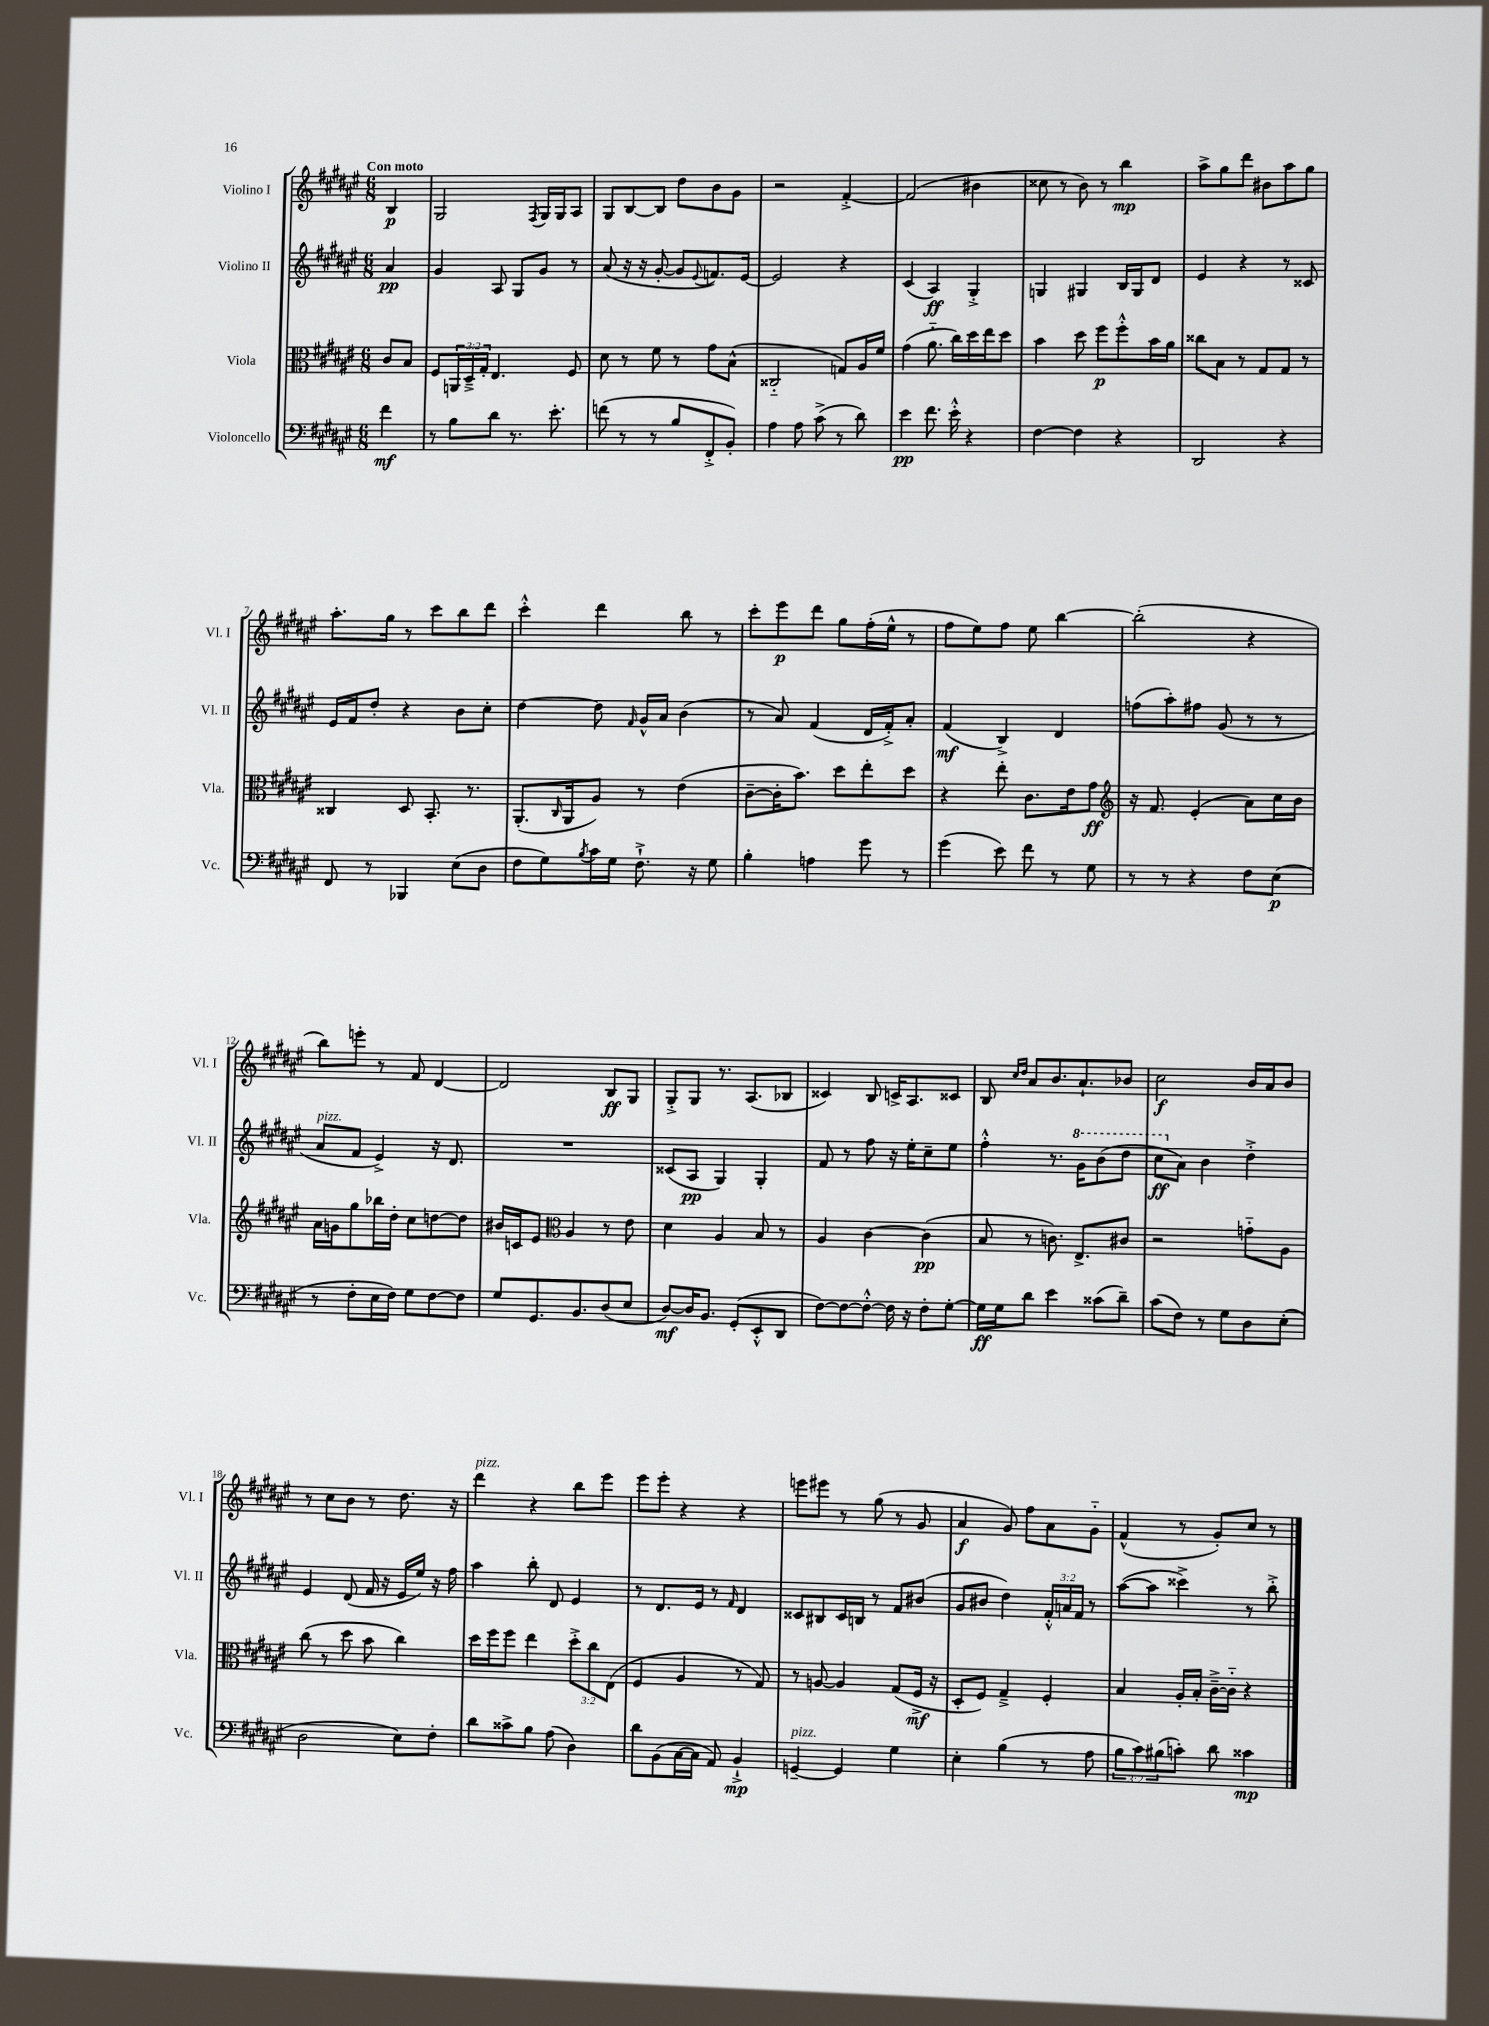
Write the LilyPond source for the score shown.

<<
\new StaffGroup <<
\new Staff = "s0" \with { instrumentName = "Violino I" shortInstrumentName = "Vl. I" } {
    \clef treble \key fis \major \numericTimeSignature \time 6/8 \partial 4 \tempo "Con moto"
    b4\p |
    gis2 \acciaccatura { fis8 } gis16 gis16 ais8 |
    gis8 b8~ b8 dis''8 b'8 gis'8 |
    r2 fis'4~-.-> |
    fis'2( bis'4 |
    cisis''8 r8 b'8) r8 b''4\mp |
    ais''8-> gis''8 dis'''8 bis'8 ais''8 gis''8 |
    ais''8.-. gis''16 r8 cis'''8 b''8 dis'''8 |
    cis'''4-.-^ dis'''4 b''8 r8 |
    cis'''8-. eis'''8\p dis'''8 gis''8 fis''16-.( eis''16-^ r8 |
    fis''8 eis''8) fis''8 eis''8 b''4~ |
    b''2-.( r4 |
    b''8) e'''8-. r8 fis'8 dis'4~ |
    dis'2 b8\ff gis8 |
    gis8-.-> gis8 r8. ais8.( bes8 |
    cisis'4) b8 c'16-> ais8. cisis'8 |
    b8 \grace { cis''16 dis''16 } ais'8 b'8. ais'8.-! bes'8 |
    cis''2\f b'16 ais'16 b'8 |
    r8 cis''8 b'8 r8 dis''8. r16 |
    dis'''4^\markup { \italic "pizz." } r4 b''8 eis'''8 |
    eis'''8 eis'''8-. r4 r4 |
    e'''8 eis'''8 r8 gis''8( r8 gis'8 |
    ais'4\f gis'8) fis''8 ais'8 gis'8-_ |
    fis'4-^( r8 gis'8-.) cis''8 r8 \bar "|." |
}
\new Staff = "s1" \with { instrumentName = "Violino II" shortInstrumentName = "Vl. II" } {
    \clef treble \key fis \major \numericTimeSignature \time 6/8 \override Staff.TupletNumber.text = #tuplet-number::calc-fraction-text \partial 4
    ais'4\pp |
    gis'4 ais8 gis8 gis'8 r8 |
    ais'8( r16 r16 gis'8~-. gis'8 \appoggiatura { eis'8 } f'8.) eis'16~ |
    eis'2 r4 |
    cis'4( ais4\ff) gis4-.-> |
    g4 gis4 b16 gis16 dis'8 |
    eis'4 r4 r8 cisis'8 |
    eis'16 fis'16 dis''8-. r4 b'8 cis''8-. |
    dis''4~ dis''8 \grace { fis'16 } gis'16-^ ais'16 b'4( |
    r8 ais'8) fis'4( dis'16 fis'16-.->) ais'8-. |
    fis'4\mf( b4->) dis'4 |
    f''8( ais''8-.) fis''8 gis'8( r8 r8 |
    ais'8^\markup { \italic "pizz." } fis'8 eis'4->) r16 dis'8. |
    R2. |
    cisis'8( ais8\pp gis4) gis4-. |
    fis'8 r8 fis''8 r16 eis''16-. cis''8-- eis''8 |
    fis''4-.-^ r8. \ottava #1 gis''16 b''8( dis'''8 |
    cis'''8\ff \ottava #0 ais'8) b'4 dis''4-.-> |
    eis'4 dis'8( fis'16 r16 eis'16 eis''16) r16 fis''16 |
    ais''4 b''8-. dis'8 eis'4 |
    r8 dis'8. eis'16 r8 \grace { fis'16 } dis'4 |
    cisis'8 bis8 cisis'16 b16 r8 fis'8 bis'8( |
    gis'8 bis'8 dis''4) \tuplet 3/2 { fis'16-.-^ a'16 fis'16 } r8 |
    ais''8~( ais''8 cisis'''4->) r8 b''8-.-> \bar "|." |
}
\new Staff = "s2" \with { instrumentName = "Viola" shortInstrumentName = "Vla." } {
    \clef alto \key fis \major \numericTimeSignature \time 6/8 \override Staff.TupletNumber.text = #tuplet-number::calc-fraction-text \partial 4
    cis'8 b8 |
    fis8 \tuplet 3/2 { a,16 dis16---> gis16-. } eis4. fis8 |
    dis'8 r8 fis'8 r8 gis'8 b8-^( |
    cisis2-_ g8) ais16 fis'16 |
    gis'4( ais'8.-_ cis''16) dis''16 eis''16 dis''8 |
    b'4 dis''8 fis''8\p fis''8-.-^ b'16 ais'16 |
    cisis''8 b8 r8 gis8 gis8 r8 |
    cisis4 dis8 b,8.-. r8. |
    ais,8.-.( \grace { cis16 } ais,16 ais8) r8 eis'4( |
    cis'8~-- cis'16-. b'8.) dis''8 eis''8-. dis''8 |
    r4 eis''8-. cis'8. eis'16 gis'8\ff |
    \clef treble r16 fis'8. eis'4-.( ais'8) cis''16 b'16 |
    ais'16 g'16 gis''8 bes''16 dis''16-. cis''8 d''8~ d''8 |
    bis'16 c'16 eis'8 \clef alto ais4 r8 eis'8 |
    dis'4 ais4 b8 r8 |
    ais4 cis'4~ cis'4\pp( |
    b8 r8 c'8.) eis8.-> cis'8 |
    r2 g'8-_ ais8 |
    cis''8( r8 dis''8 b'8 cis''4) |
    dis''16 fis''16 fis''8 eis''4 \tuplet 3/2 { dis''8-.-> cis''8 eis8( } |
    fis4 ais4 r8 gis8) |
    r8 a8~ a4 gis8( fis16->\mf r16 |
    dis8-. fis8) gis4---> fis4-. |
    b4 ais16-. b16-. cis'16~---> cis'16-_ r4 \bar "|." |
}
\new Staff = "s3" \with { instrumentName = "Violoncello" shortInstrumentName = "Vc." } {
    \clef bass \key fis \major \numericTimeSignature \time 6/8 \override Staff.TupletNumber.text = #tuplet-number::calc-fraction-text \partial 4
    fis'4\mf |
    r8 b8 dis'8 r8. eis'8.-. |
    f'8( r8 r8 b8 fis,8-.-> b,8-.) |
    ais4 ais8 cis'8->( r8 dis'8) |
    eis'4\pp fis'8. eis'16-.-^ r4 |
    fis4~ fis4 r4 |
    dis,2 r4 |
    fis,8 r8 bes,,4 eis8( dis8 |
    fis8 gis8) \acciaccatura { b8 } cis'16 gis16 fis8.-!-> r16 gis8 |
    b4-. a4 gis'8 r8 |
    gis'4( eis'8) fis'8 r8 gis8 |
    r8 r8 r4 fis8 eis8\p( |
    r8 fis8-. eis16 fis16) gis8 fis8~ fis8 |
    gis8 gis,8. b,8. dis8( eis8 |
    dis8~\mf) dis16 b,8. gis,8-.( eis,8-.-^ dis,8 |
    fis8~) fis8~ fis8~-.-^ fis16 r16 fis8-. gis8~-. |
    gis16\ff gis16 dis'8 eis'4 cisis'8( dis'8--) |
    cis'8( fis8) r8 gis8 dis8 eis8-.( |
    dis2 eis8) fis8-. |
    dis'8 cisis'8-> b8 ais8( dis4) |
    dis'8 b,8( cis16~ cis16 ais,8) b,4-!->\mp |
    g,4~--^\markup { \italic "pizz." } g,4 gis4 |
    eis4-. b4( r8 ais8 |
    \tuplet 3/2 { b8 cis'8) bis8( } c'8-.) dis'8 cisis'4\mp \bar "|." |
}
>>
>>
